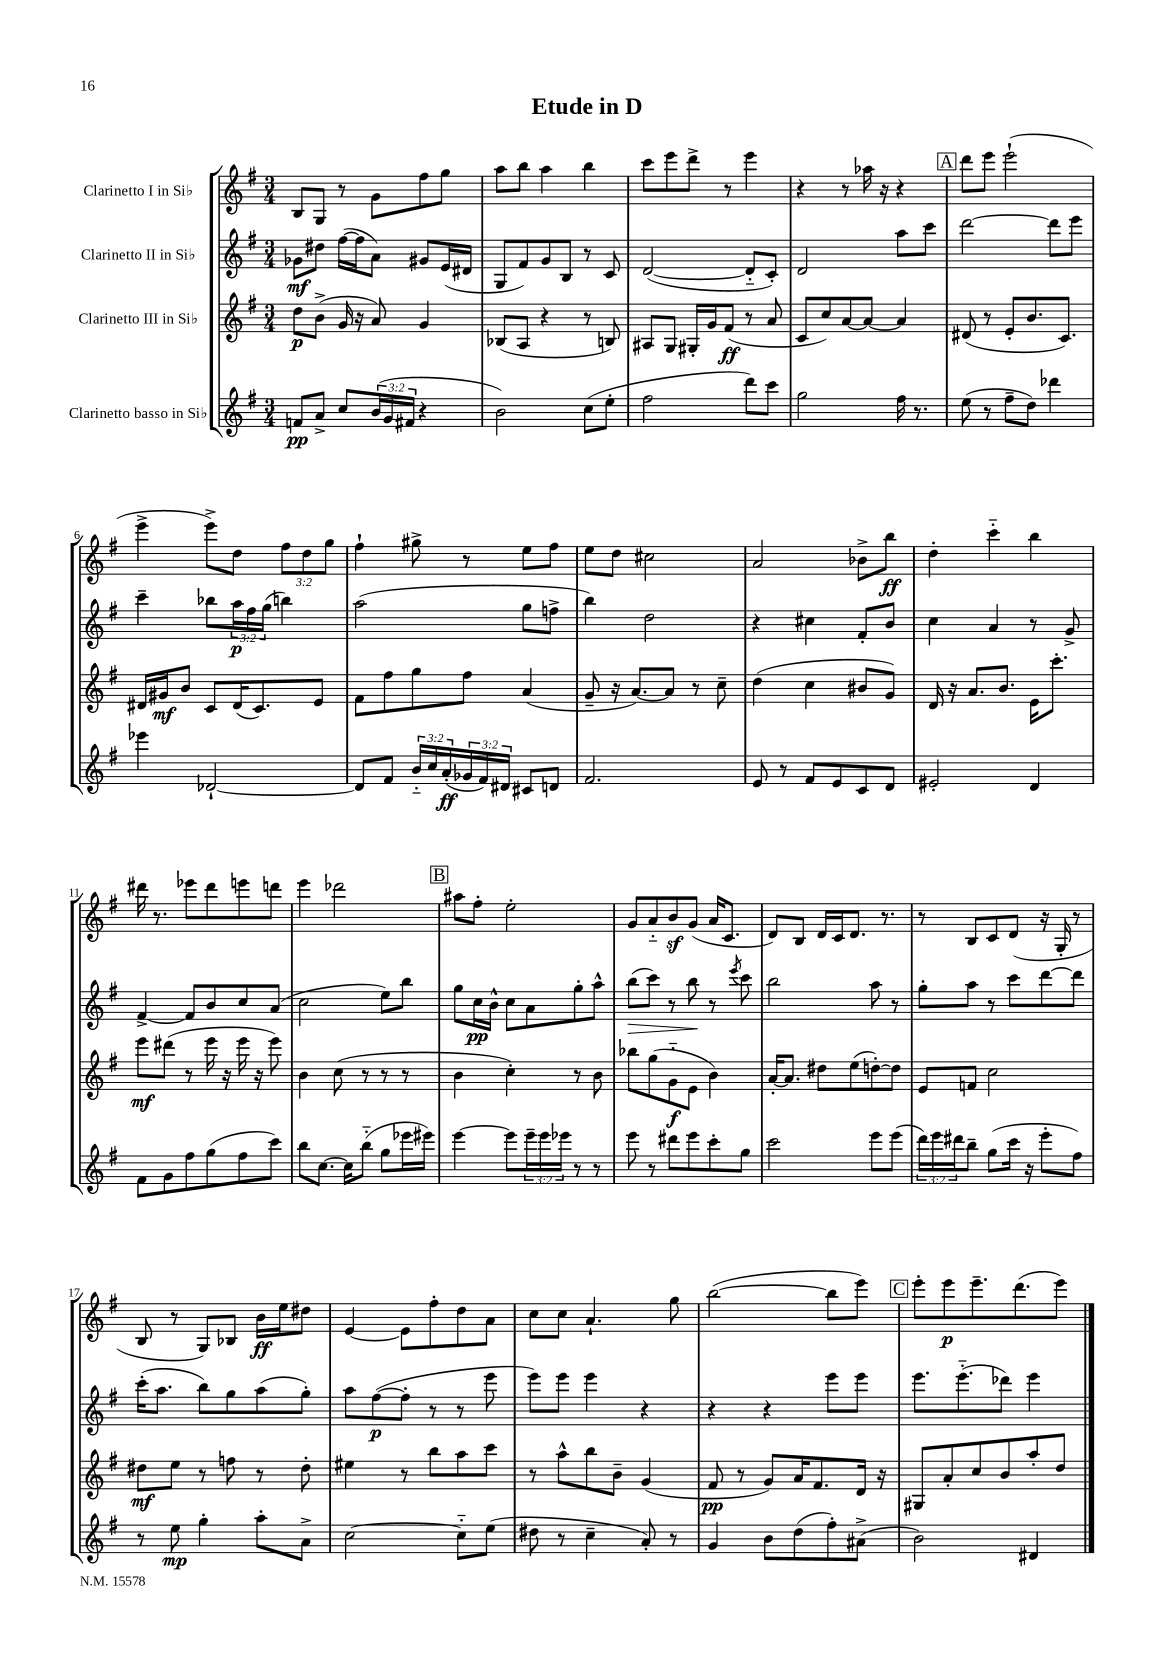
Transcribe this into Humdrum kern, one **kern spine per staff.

**kern	**kern	**kern	**kern
*staff4	*staff3	*staff2	*staff1
*clefG2	*clefG2	*clefG2	*clefG2
*k[f#]	*k[f#]	*k[f#]	*k[f#]
*M3/4	*M3/4	*M3/4	*M3/4
8f/L	8dd\L	8g-\L	8B/L
8a^/J	(8b^\J	8dd#\J	8G/J
8cc/L	16g/	([16ff#\LL	8r
.	16r	16ff#\]J	.
(24b/L	8a/)	8a\J)	8g\L
24g/	.	.	.
24f#/JJ	.	.	.
4r	4g/	8g#/L	8ff#\
.	.	(16e/L	8gg\J
.	.	16d#/JJ	.
=	=	=	=
2b\)	(8B-/L	8G/L	8aa\L
.	8A/J	8f#/)	8bb\J
.	4r	8g/	4aa\
.	.	8B/J	.
(8cc\L	8r	8r	4bb\
8ee'\J	8B/)	8c/	.
=	=	=	=
2ff#\	8A#/L	([2d/	8ccc\L
.	8G/J	.	8eee\
.	16G#'/LL	.	8ddd^\J
.	16g/J	.	.
.	(8f#/J	.	8r
8ddd\L)	8r	8d'~/]L	4eee\
8ccc\J	8a/	8c'/J)	.
=	=	=	=
2gg\	8c/L	2d/	4r
.	8cc/)	.	.
.	[8a/	.	8r
.	8a/_J	.	16aa-\
.	.	.	16r
16ff#\	4a/]	8aa\L	4r
8.r	.	.	.
.	.	8ccc\J	.
=	=	=	=
(8ee\	(8d#/	[2ddd\	8ddd\L
8r	8r	.	8eee\J
8ff#~\L	8e'/L	.	(2eee`\
8dd\J)	8.b/	.	.
4ddd-\	.	8ddd\]L	.
.	8.c/J)	.	.
.	.	8eee\J	.
=	=	=	=
4eee-\	16d#/LL	4ccc~\	4eee^\
.	16g#/J	.	.
.	8b/J	.	.
[2d-`/	8c/L	8bb-\L	8eee^\L)
.	(16d#/K	24aa\L	8dd\J
.	.	24ff#\	.
.	8.c/)	.	.
.	.	(24gg\JJ	.
.	.	4bb\)	12ff#\L
.	.	.	12dd\
.	8e/J	.	.
.	.	.	12gg\J
=	=	=	=
8d-/]L	8f#\L	(2aa\	4ff#`\
8f#/J	8ff#\	.	.
24b'~/LL	8gg\	.	8gg#^\
24cc/	.	.	.
(24a'/	.	.	.
24g-/	8ff#\J	.	8r
24f#/)	.	.	.
24d#/JJ	.	.	.
8c#/L	(4a/	8gg\L	8ee\L
8d/J	.	8ff^\J	8ff#\J
=	=	=	=
2.f#/	8g~/	4bb\)	8ee\L
.	16r	.	8dd\J
.	[8.a/L)	.	.
.	.	2dd\	2cc#\
.	8a/]J	.	.
.	8r	.	.
.	8cc~\	.	.
=	=	=	=
8e/	(4dd\	4r	2a/
8r	.	.	.
8f#/L	4cc\	4cc#\	.
8e/	.	.	.
8c/	8b#/L	8f#'/L	8b-^\L
8d/J	8g/J)	8b/J	8bb\J
=	=	=	=
2e#'/	16d/	4cc\	4dd'\
.	16r	.	.
.	8.a/L	.	.
.	.	4a/	4ccc'~\
.	8.b/J	.	.
4d/	16e\LK	8r	4bb\
.	8.ccc'\J	.	.
.	.	8g^/	.
=	=	=	=
8f#\L	8eee\L	[4f#^/	16ddd#\
.	.	.	8.r
8g\	(8ddd#\J	.	.
8ff#\	8r	8f#/]L	8eee-\L
(8gg\	16eee\	8b/	8ddd#\
.	16r	.	.
8ff#\	16eee\	8cc/	8eee\
.	16r	.	.
8ccc\J)	8eee\)	(8a/J	8ddd\J
=	=	=	=
8bb\L	4b\	2cc\	4eee\
[8.cc\J	.	.	.
.	(8cc\	.	2ddd-\
16cc\]LK	.	.	.
(8bb'~\J	8r	.	.
8gg\L	8r	8ee\L)	.
16eee-\L	8r	8bb\J	.
16eee#\JJ)	.	.	.
=	=	=	=
[4eee\	4b\	8gg\L	8aa#\L
.	.	16cc\L	8ff#'\J
.	.	16b^^\JJ	.
8eee\]L	4cc'\)	8cc\L	2ee'\
24eee~\L	.	8a\	.
24eee\	.	.	.
24eee-\JJ	.	.	.
8r	8r	8gg'\	.
8r	8b\	8aa^^\J	.
=	=	=	=
8eee\	8bb-\L	(8bb\L	8g/L
8r	(8gg\	8ccc\J)	8a'~/
8ddd#\L	8g'~\	8r	8b/
8eee\	8e\J	8bb\	(8g/J
8ccc'\	4b\)	8r	16a/LK
.	.	.	8.c/J
.	.	8qeee/	.
8gg\J	.	8ccc\	.
=	=	=	=
2ccc\	[16a'/LK	2bb\	8d/L)
.	8.a/]J	.	.
.	.	.	8B/J
.	8dd#\L	.	16d/LL
.	.	.	16c/J
.	(8ee\	.	8.d/J
8eee\L	[8dd'\)	8aa\	.
.	.	.	8.r
(8eee\J	8dd\]J	8r	.
=	=	=	=
24ddd\LL)	8e/L	8gg'\L	8r
24eee\	.	.	.
24ddd#\J	.	.	.
8bb~\J	8f/J	8aa\J	8B/L
(8gg\L	2cc\	8r	8c/
16ccc\Jk	.	8ccc\L	(8d/J
16r	.	.	.
8eee'\L	.	[8ddd\	16r
.	.	.	16G'/
8ff#\J)	.	8ddd\]J	8r
=	=	=	=
8r	8dd#\L	(16ccc'\LK	8B/
.	.	8.aa\J	.
8ee\	8ee\J	.	8r
4gg'\	8r	8bb\L)	8G/L)
.	8ff\	8gg\	8B-/J
8aa'\L	8r	(8aa\	16b\LL
.	.	.	16ee\J
8a^\J	8dd#'\	8gg'\J)	8dd#\J
=	=	=	=
[2cc\	4ee#\	8aa\L	[4e/
.	.	([8ff#\	.
.	8r	8ff#'\]J	8e\]L
.	8bb\L	8r	8ff#'\
8cc'~\]L	8aa\	8r	8dd\
(8ee\J	8ccc\J	8eee\	8a\J
=	=	=	=
8dd#\	8r	8eee\L)	8cc\L
8r	8aa^^\L	8eee\J	8cc\J
4cc~\	8bb\	4eee\	4.a`/
.	8b~\J	.	.
8a'/)	(4g/	4r	.
8r	.	.	8gg\
=	=	=	=
4g/	8f#/	4r	([2bb\
.	8r	.	.
8b\L	8g/L)	4r	.
(8dd\	16a/K	.	.
.	8.f#/	.	.
8ff#'\)	.	8eee\L	8bb\]L
(8a#^\J	16d/Jk	8eee\J	8eee\J)
.	16r	.	.
=	=	=	=
2b\)	8G#/L	8.eee\L	8eee'\L
.	8a'/	.	8eee\
.	.	(8.eee'~\	.
.	8cc/	.	8.eee~\
.	8b/	8ddd-\J)	.
.	.	.	(8.ddd\
4d#/	8aa'/	4eee\	.
.	8dd/J	.	8eee\J)
==	==	==	==
*-	*-	*-	*-
